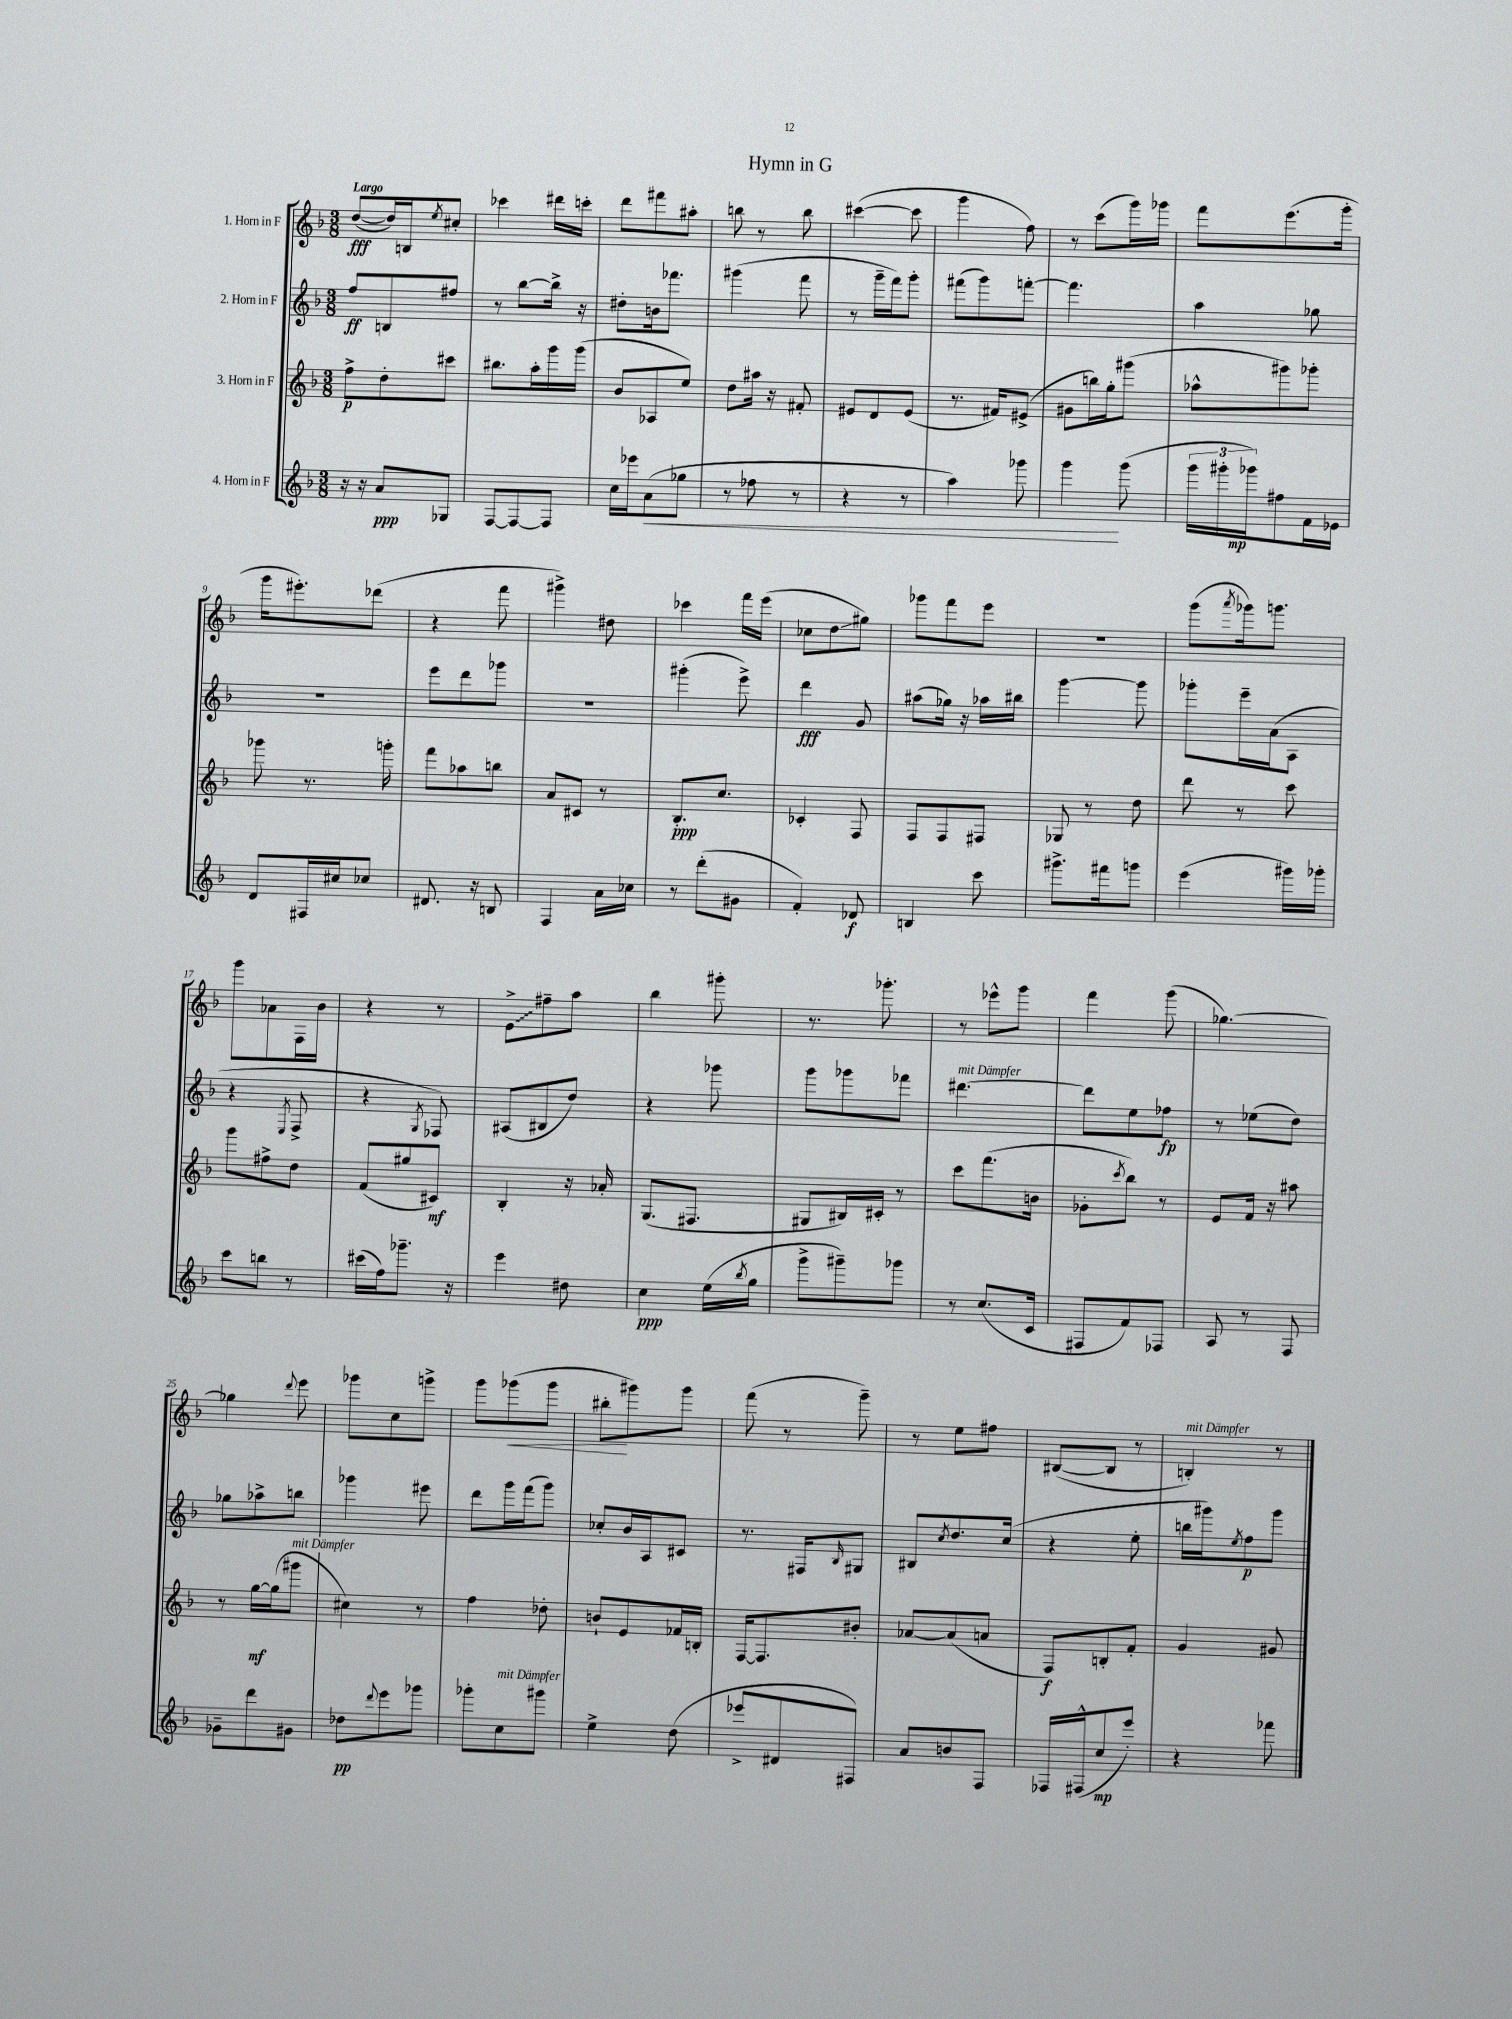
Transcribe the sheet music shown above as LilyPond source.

\header { title = "Hymn in G" }
<<
\new StaffGroup <<
\new Staff = "s0" \with { instrumentName = "1. Horn in F" } {
    \clef treble \key f \major \numericTimeSignature \time 3/8 \tempo "Largo"
    d''8~\fff( d''16) b16 \acciaccatura { e''8 } cis''8-. |
    ces'''4 dis'''16 c'''16-. |
    d'''8 fis'''8 ais''8-. |
    b''8 r8 b''8 |
    cis'''4~( cis'''8 |
    g'''4 f''8) |
    r8 c'''8( g'''16) ges'''16 |
    f'''8 e'''8.( g'''16-. |
    g'''16 eis'''8.-.) des'''8( |
    r4 f'''8 |
    gis'''4->) dis''8 |
    ces'''4 f'''16 e'''16( |
    ces''8 d''8\glissando gis''8) |
    ges'''8 f'''8 e'''8 |
    R4. |
    g'''8( \acciaccatura { a'''8 } ges'''16) g'''8. |
    g'''8 aes'8 f16 bes'16 |
    r4 r8 |
    \once \override Glissando.style = #'zigzag e'8->\glissando fis''8-- a''8 |
    bes''4 gis'''8-. |
    r8. ges'''8.-. |
    r8 ees'''8-^ g'''8 |
    f'''4 g'''8( |
    ges''4.~) |
    ges''4 \appoggiatura { d'''8 } e'''8 |
    ges'''8 c''8 g'''8-> |
    g'''8 ges'''8\<( ges'''8 |
    bis''8-.\! gis'''8) gis'''8 |
    f'''8( r8 g'''8--) |
    r8 e''8 fis''8 |
    bis8~( bis8 r8 |
    b4-.^\markup { \italic "mit Dämpfer" }) r8 \bar "|." |
}
\new Staff = "s1" \with { instrumentName = "2. Horn in F" } {
    \clef treble \key f \major \numericTimeSignature \time 3/8
    f''8\ff b8 fis''8 |
    r8 bes''8~ bes''16-> r16 |
    dis''8-. b'16 fes'''8. |
    gis'''4( f'''8 |
    r8 g'''16-- f'''16) g'''8-. |
    fis'''8( g'''8) f'''8~-. |
    f'''4. |
    a''4 ges''8 |
    R4. |
    e'''8 d'''8 ges'''8 |
    R4. |
    gis'''4-.( e'''8->) |
    d'''4\fff g'8 |
    ais''8( ges''16) r16 aes''16 bis''16 |
    g'''4~ g'''8 |
    ges'''8-. e'''16-- a'16( a8 |
    r4 \acciaccatura { e8 } f8-> |
    r4 \acciaccatura { g8 } fes8) |
    ais8( bis8 d''8) |
    r4 ges'''8 |
    g'''8 ges'''8 fes'''8 |
    dis'''4.~^\markup { \italic "mit Dämpfer" } |
    dis'''8 e''8 fes''8\fp |
    r8 ees''8( d''8) |
    ges''8 aes''8-> b''8 |
    ges'''4 eis'''8 |
    d'''8 g'''16 f'''16( g'''8) |
    ces''8-. bes'16 a16 cis'8 |
    r8. fis16 \grace { bes16 } gis8 |
    bis8 \acciaccatura { c''8 } d''8. c''16( |
    r4 e''8-. |
    b''16 gis'''16) \acciaccatura { e''8 } f''8\p gis'''8 \bar "|." |
}
\new Staff = "s2" \with { instrumentName = "3. Horn in F" } {
    \clef treble \key f \major \numericTimeSignature \time 3/8
    f''8->\p d''8-. cis'''8 |
    bis''8. a''16-. g'''16 g'''16( |
    bes'8 aes8 e''8) |
    d''8 ais''16 r16 fis'8-. |
    eis'8 d'8 eis'8( |
    r8. fis'16) eis'8->( |
    gis'8 b''16) g''16-. gis'''8( |
    aes''8-^ gis'''8) ges'''8-. |
    ges'''8 r8. g'''16-. |
    f'''8 aes''8 b''8 |
    a'8 cis'8 r8 |
    bes8.-.\ppp c''8. |
    ces'4-. f8 |
    f8 f8 fis8 |
    ges8 r8 d''8 |
    d'''8 r8 c'''8 |
    g'''8 fis''8-> d''8 |
    f'8( gis''8 cis'8\mf) |
    bes4-. r16 aes'16-. |
    g8.( fis8. |
    gis8 bis16) cis'16-. r8 |
    c'''8 f'''8.( b'16 |
    ges'8-. \acciaccatura { c'''8 } bes''8) r8 |
    e'8 f'16 r16 ais''8 |
    r8 g''16~\mf g''16( gis'''8^\markup { \italic "mit Dämpfer" } |
    cis''4) r8 |
    f''4 des''8-. |
    b'8-! e'8 fes'16 b16-. |
    f16~ f8. bis'8-. |
    aes'8~ aes'8( a'8 |
    f8\f) b8-. f'8-. |
    g'4 gis'8 \bar "|." |
}
\new Staff = "s3" \with { instrumentName = "4. Horn in F" } {
    \clef treble \key f \major \numericTimeSignature \time 3/8
    r16 r16 a'8\ppp ges8 |
    f8~ f8~ f8 |
    c''16 ees'''16 a'8\<( ges''8 |
    r8 fes''8 r8 |
    r4 r8 |
    a''4) ges'''8 |
    g'''4\! g'''8( |
    \tuplet 3/2 { g'''16 gis'''16-. ges'''16\mp) } fis''8 f'16 ees'16 |
    d'8 fis16 cis''16 ces''8 |
    dis'8. r16 b8 |
    f4 a'16 ces''16 |
    r8 d'''8-.( gis'8 |
    f'4-.) des'8\f |
    b4 c'''8 |
    gis'''8.-> fis'''16 g'''8 |
    e'''4( gis'''16) ges'''16-. |
    c'''8 b''8 r8 |
    cis'''16( f''16) ges'''8.-- r16 |
    e'''4 dis''8 |
    c''4\ppp e''16( \acciaccatura { bes''8 } g''16 |
    g'''8-> gis'''8--) ges'''8 |
    r8 c''8.( c'16 |
    fis8 f'8) fes8 |
    a8 r8 f8 |
    ges'8-- d'''8 gis'8 |
    des''8\pp \appoggiatura { d'''8 } e'''8 ges'''8 |
    ges'''8-. c''8^\markup { \italic "mit Dämpfer" } gis'''8 |
    e''4-> d''8( |
    ees'''8-> dis'8 fis8) |
    a'8 b'8 f8 |
    fes16 fis16-^( c''8\mp e'''8-.) |
    r4 fes'''8 \bar "|." |
}
>>
>>
